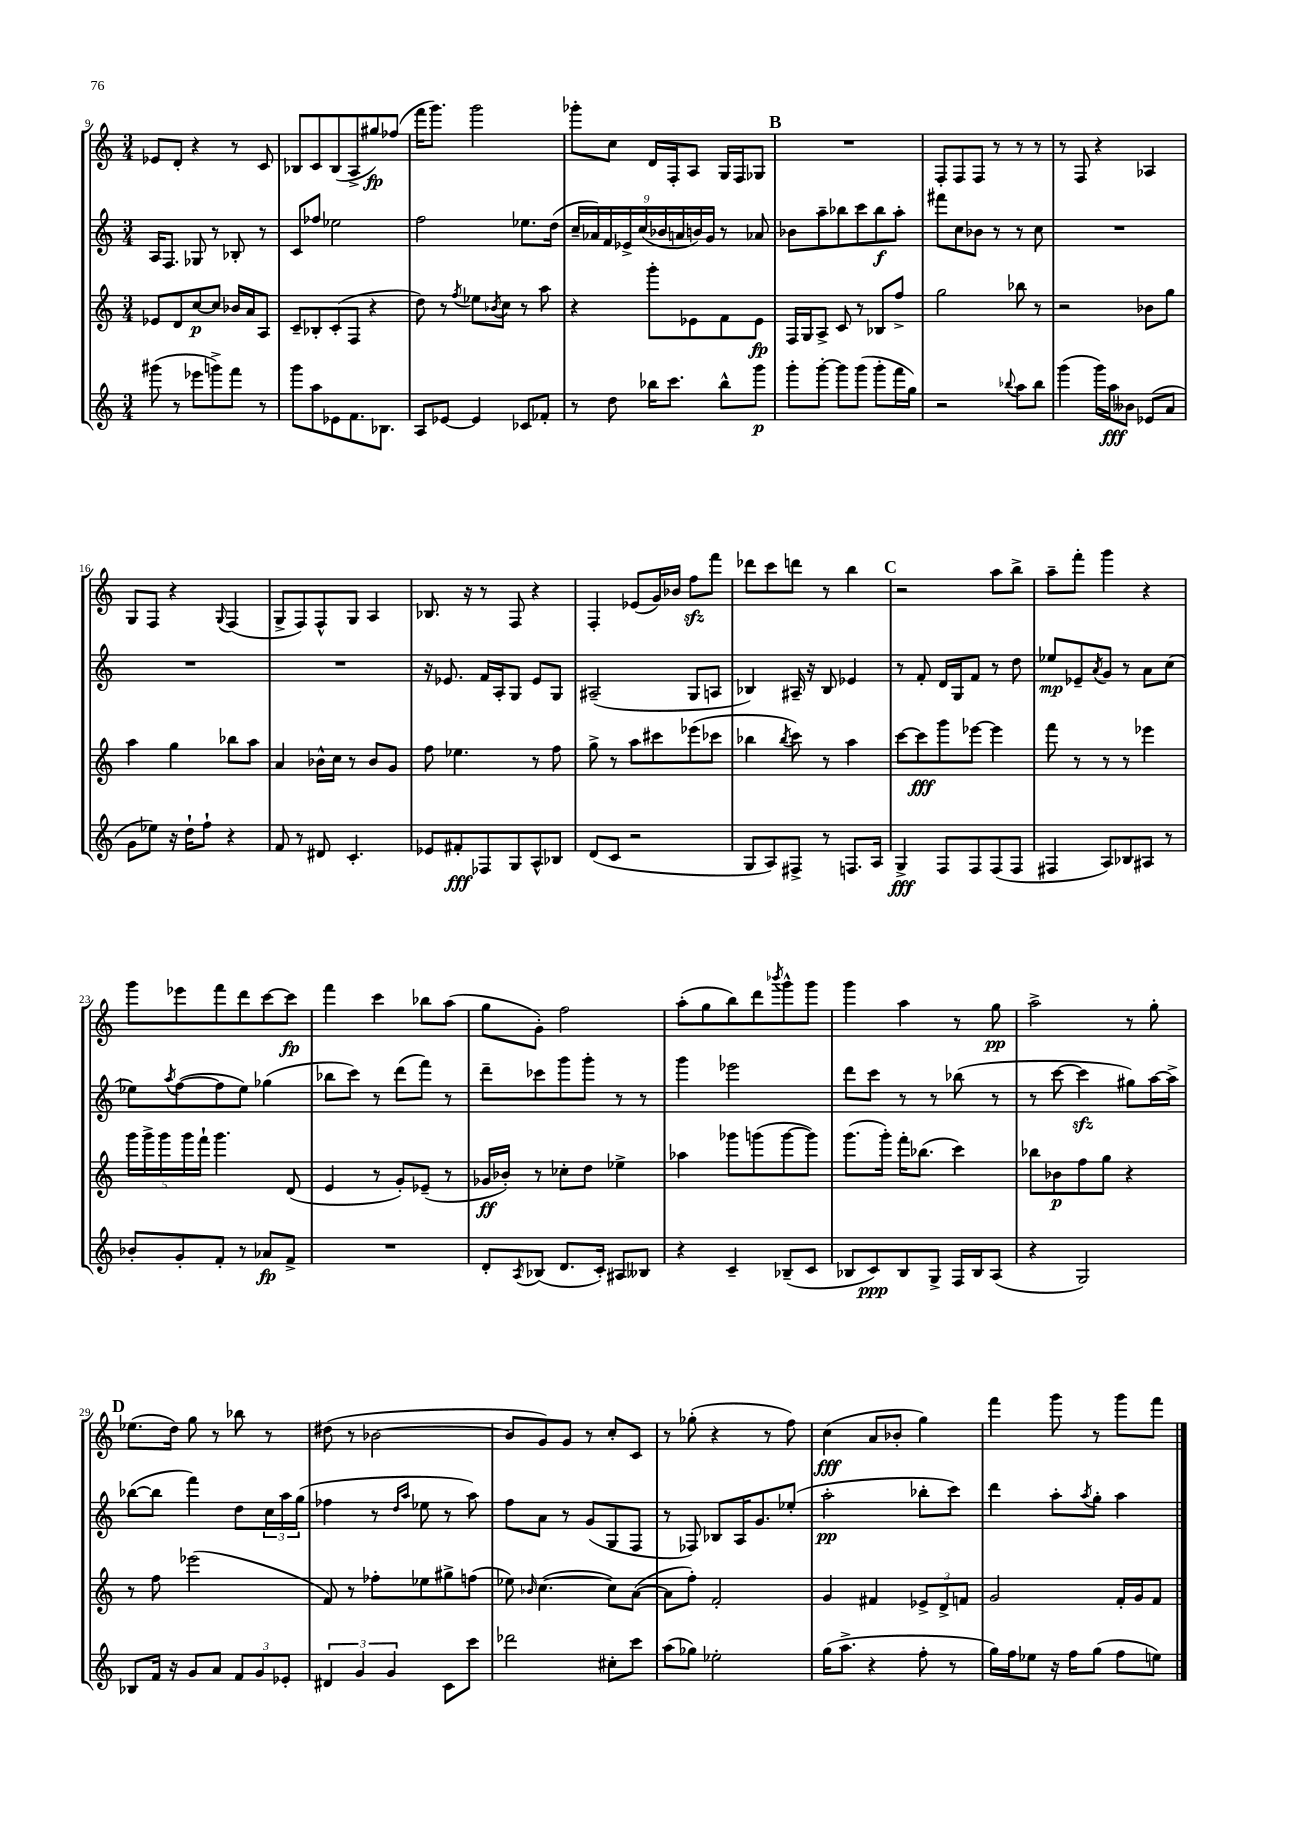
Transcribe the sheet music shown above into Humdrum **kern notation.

**kern	**kern	**kern	**kern
*staff4	*staff3	*staff2	*staff1
*clefG2	*clefG2	*clefG2	*clefG2
*k[]	*k[]	*k[]	*k[]
*M3/4	*M3/4	*M3/4	*M3/4
(8ggg#	8e-	16A	8e-
.	.	8.F	.
8r	8d	.	8d'
8eee-	[8cc	8G-	4r
8ggg^)	8cc]	8r	.
8fff	16b-	8B-'	8r
.	16a	.	.
8r	8A	8r	8c
=	=	=	=
8ggg	8c~	8c	8B-
8aa	8B-'	8ff-	8c
8e-	(8c'	2ee-	(8B-
8.f	8F	.	8A^
.	4r	.	8gg#)
8.B-	.	.	.
.	.	.	(8ff-
=	=	=	=
8A	8dd)	2ff	16fff
.	.	.	8.ggg)
[8e-	8r	.	.
.	8qff	.	.
4e-]	8ee-	.	2ggg
.	8qb-	.	.
.	8cc	.	.
8c-	8r	8.ee-	.
8f-'	8aa	.	.
.	.	(16dd	.
=	=	=	=
8r	4r	18cc~	8ggg-'
.	.	18a-)	.
.	.	18f	.
8dd	.	.	8cc
.	.	18e-^	.
.	.	(18cc	.
16bb-	8ggg'	.	16d
.	.	18b-	.
8.ccc	.	.	16F'
.	.	18a	.
.	8e-	.	8A
.	.	18b)	.
.	.	18g	.
8bb-^^	8f	8r	16G
.	.	.	16F
8ggg	8e-	8a-	8G-
=	=	=	=
8ggg'	16F	8b-	2.r
.	16G	.	.
[8ggg'	8A^	8aa~	.
8ggg]	8c	8bb-	.
(8ggg	8r	8ccc	.
8ggg'	8B-	8bb-	.
16fff	8ff^	8aa'	.
16gg)	.	.	.
=	=	=	=
2r	2gg	8fff#	8F'
.	.	8cc	8F
.	.	8b-	8F
.	.	8r	8r
8qqbb-	.	.	.
8aa	8bb-	8r	8r
8bb-	8r	8cc	8r
=	=	=	=
(4ggg	2r	2.r	8r
.	.	.	8F
16ggg)	.	.	4r
16aa	.	.	.
8b--	.	.	.
(8e-	8b-	.	4A-
8a	8gg	.	.
=	=	=	=
8g	4aa	2.r	8G
8ee-)	.	.	8F
16r	4gg	.	4r
16dd`	.	.	.
8ff`	.	.	.
.	.	.	8qqG
4r	8bb-	.	(4F
.	8aa	.	.
=	=	=	=
8f	4a	2.r	8G^
8r	.	.	8F)
8d#	16b-^^	.	8F^^
.	16cc	.	.
4.c'	8r	.	8G
.	8b-	.	4A
.	8g	.	.
=	=	=	=
8e-	8ff	16r	8.B-
.	.	8.e-	.
8f#'	4.ee-	.	.
.	.	.	16r
8F-	.	16f	8r
.	.	16A'	.
8G	.	8G	8F
8A^^	8r	8e-	4r
8B-	8ff	8G	.
=	=	=	=
(8d	8gg^	(2A#~	4F'
8c	8r	.	.
2r	8aa	.	(8e-
.	8ccc#	.	16g)
.	.	.	16b-
.	(8eee-	8G	8ff
.	8ccc-	8A	8fff
=	=	=	=
8G	4bb-	4B-)	8ddd-
8A)	.	.	8ccc
.	8qbb-	.	.
8F#^	8ccc)	16A#~	8ddd
.	.	16r	.
8r	8r	8B-	8r
8.F	4aa	4e-	4bb
16A	.	.	.
=	=	=	=
4G^	[8ccc	8r	2r
.	8ccc]	8f'	.
8F	8ggg	16d	.
.	.	16G	.
8F	[8eee-	8f	.
(8F	4eee-]	8r	8aa
8F	.	8dd	8bb^
=	=	=	=
4F#	8fff	8ee-	8aa~
.	8r	8e-~	8fff'
.	.	8qa	.
8A)	8r	8g	4ggg
8B-	8r	8r	.
8A#	4eee-	8a	4r
8r	.	(8cc	.
=	=	=	=
8b-'	20ggg	8ee-)	8ggg
.	20ggg^	.	.
.	20ggg	.	.
.	.	8qaa	.
8g'	.	([8ff	8eee-
.	20ggg	.	.
.	20fff`	.	.
8f'	4.ggg	8ff]	8fff
8r	.	8ee-)	8ddd
8a-	.	(4gg-	[8ccc
8f^	(8d	.	8ccc]
=	=	=	=
2.r	4e	8bb-	4fff
.	.	8ccc)	.
.	8r	8r	4ccc
.	8g')	(8ddd	.
.	(8e-~	8fff)	8bb-
.	8r	8r	(8aa
=	=	=	=
8d'	16g-	8ddd~	8gg
.	16b-')	.	.
8qA	.	.	.
(8B-	8r	8ccc-	8g')
8.d	8cc-'	8ggg	2ff
.	8dd	8ggg'	.
16c')	.	.	.
8A#	4ee-^	8r	.
8B--	.	8r	.
=	=	=	=
4r	4aa-	4ggg	(8aa'
.	.	.	8gg
4c~	8ggg-	2eee-	8bb)
.	(8ggg	.	8ddd
.	.	.	8qbbb-
(8B-~	[8ggg	.	8ggg^^
8c	8ggg])	.	8ggg
=	=	=	=
8B-	(8.ggg	8ddd	4ggg
8c)	.	8ccc	.
.	16ggg')	.	.
8B-	16fff'	8r	4aa
.	(8.bb-	.	.
8G^	.	8r	.
16F	4ccc)	(8bb-	8r
16B-	.	.	.
(8A	.	8r	8gg
=	=	=	=
4r	8bb-	8r	2aa^
.	8b-	[8ccc	.
2G)	8ff	4ccc]	.
.	8gg	.	.
.	4r	8gg#)	8r
.	.	[16aa	8gg'
.	.	16aa^]	.
=	=	=	=
8B-	8r	([8bb-	(8.ee-
16f	8ff	8bb-]	.
16r	.	.	16dd)
8g	(2eee-	4fff)	8gg
8a	.	.	8r
12f	.	8dd	8bb-
12g	.	.	.
.	.	24cc	8r
12e-'	.	24aa	.
.	.	(24gg	.
=	=	=	=
6d#	8f)	4ff-	(8dd#
.	8r	.	8r
6g	.	.	.
.	8ff-'	8r	[2b-
6g	.	.	.
.	.	16qqdd	.
.	.	16qqaa	.
.	8ee-	8ee-	.
8c	8gg#^	8r	.
8ccc	(8ff	8aa)	.
=	=	=	=
2ddd-	8ee-)	8ff	8b-]
.	16qqb-	.	.
.	([4.cc	8a	8g)
.	.	8r	8g
.	.	(8g	8r
8cc#'	8cc])	8G	8cc'
8ccc	([8a	8F	8c
=	=	=	=
(8aa	8a]	8r	8r
8gg-)	8ff')	8F-)	(8gg-'
2ee-'	2f'	8B-	4r
.	.	16A	.
.	.	8.g	.
.	.	.	8r
.	.	(8ee-'	8ff)
=	=	=	=
(16gg	4g	2aa'	(4cc
8.aa^	.	.	.
4r	4f#	.	8a
.	.	.	8b-'
8ff'	12e-^	8bb-'	4gg)
.	12d^	.	.
8r	.	8ccc)	.
.	12f	.	.
=	=	=	=
16gg)	2g	4ddd	4fff
16ff	.	.	.
8ee-	.	.	.
16r	.	8aa'	8ggg
16ff	.	.	.
.	.	8qaa	.
(8gg	.	8gg'	8r
8ff	16f'	4aa	8ggg
.	16g	.	.
8ee)	8f	.	8fff
==	==	==	==
*-	*-	*-	*-
